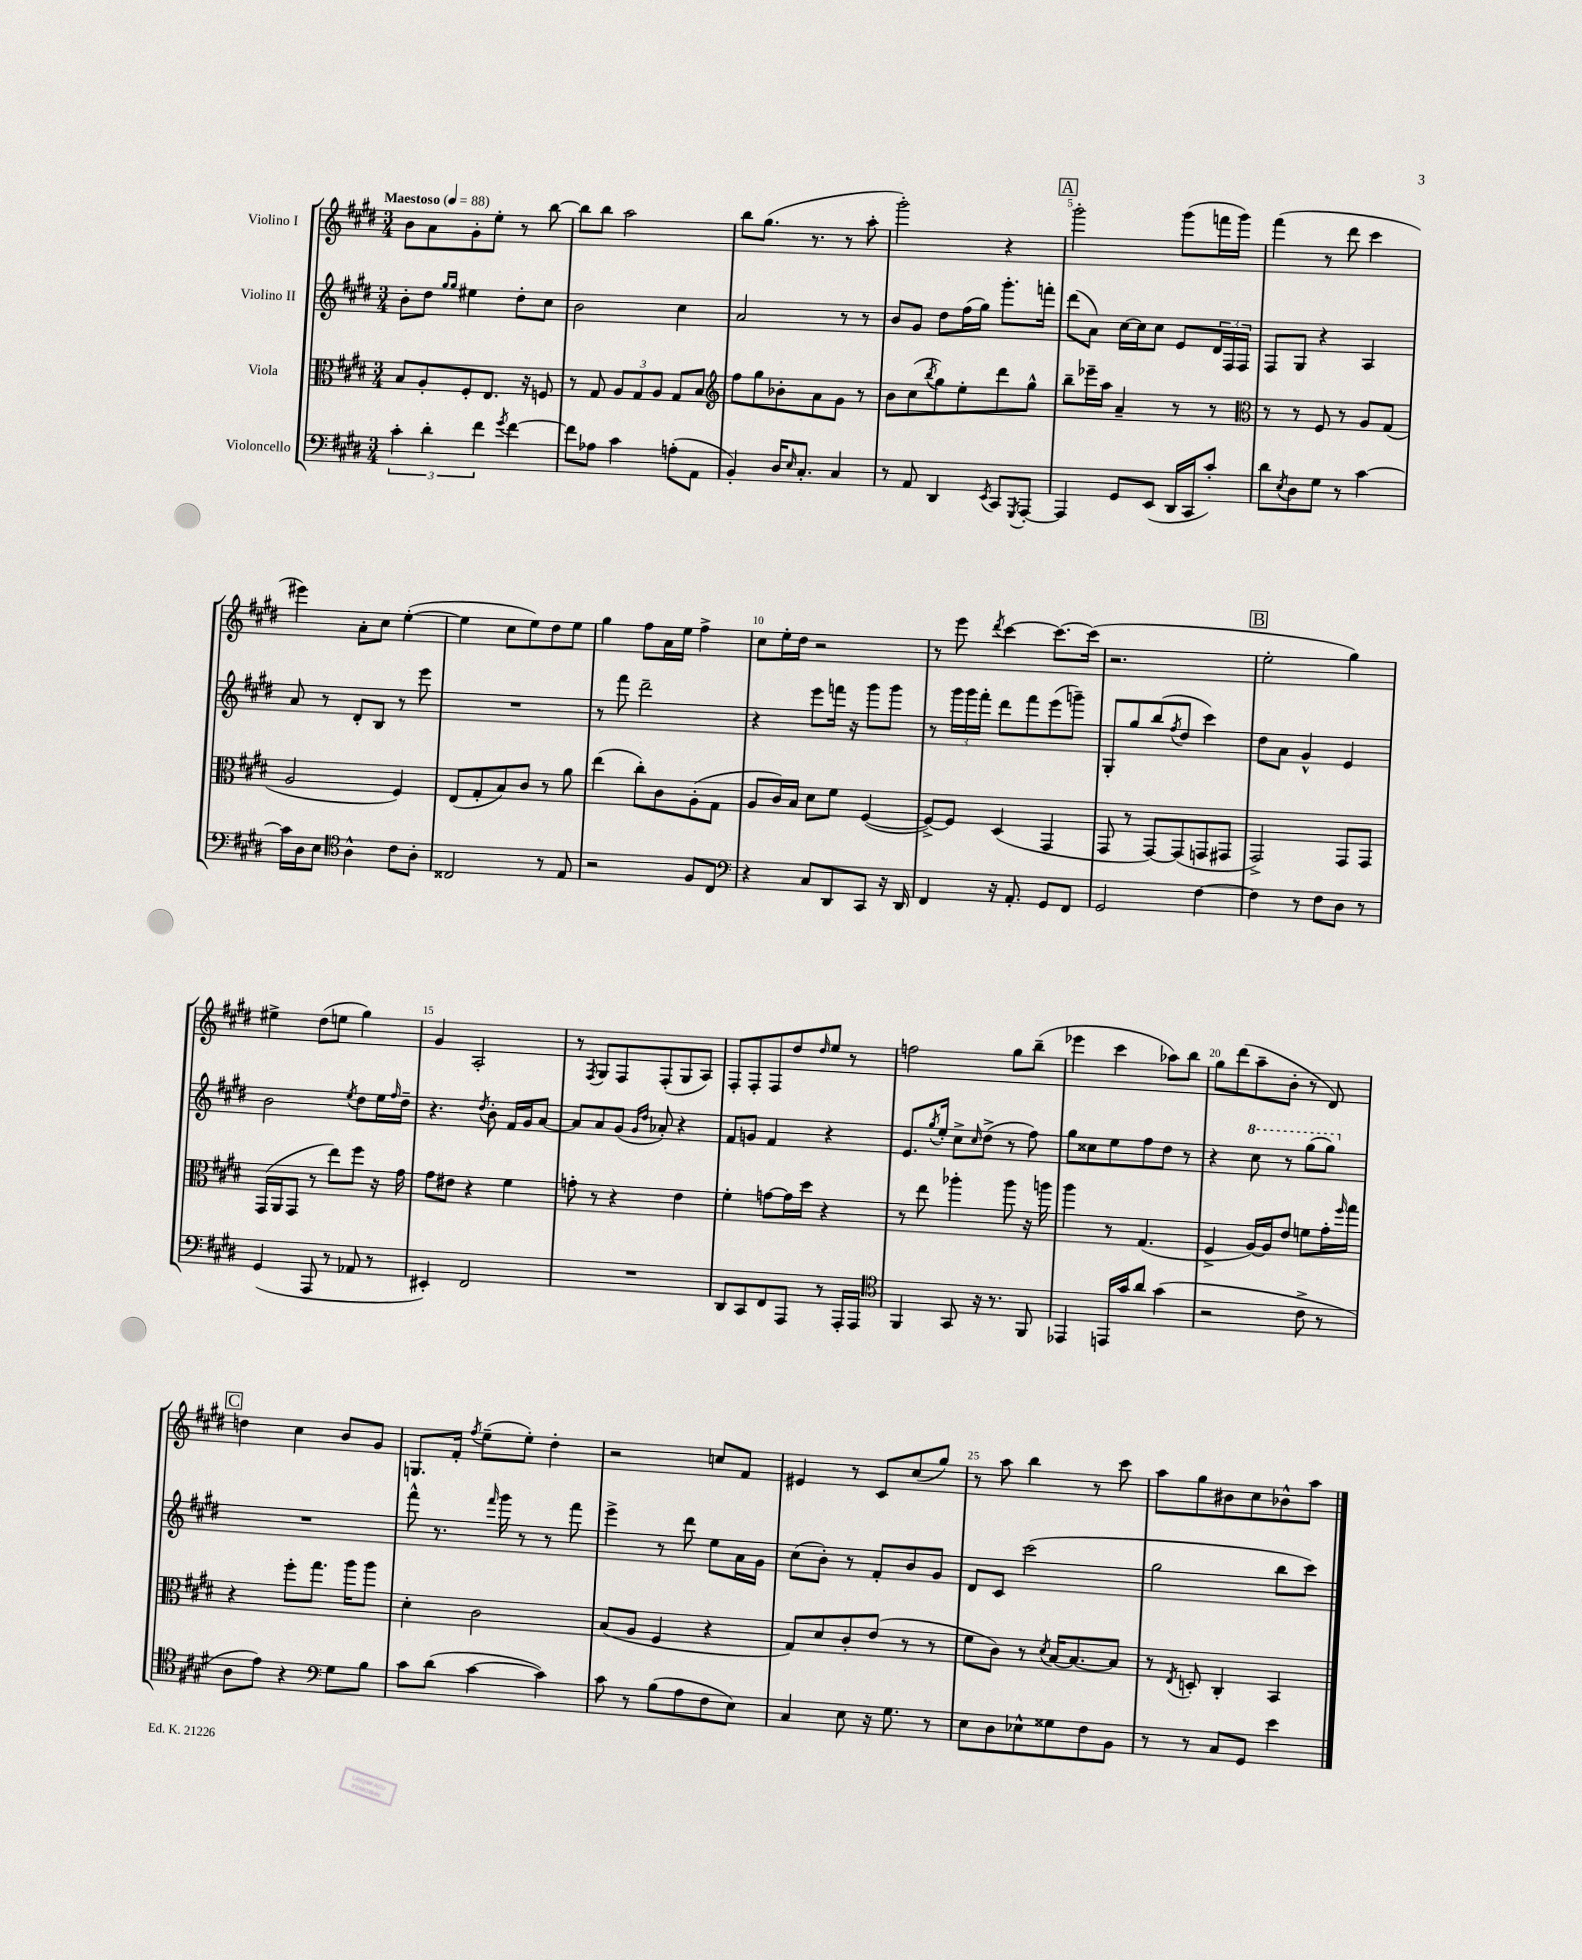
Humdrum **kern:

**kern	**kern	**kern	**kern
*staff4	*staff3	*staff2	*staff1
*clefF4	*clefC3	*clefG2	*clefG2
*k[f#c#g#d#]	*k[f#c#g#d#]	*k[f#c#g#d#]	*k[f#c#g#d#]
*M3/4	*M3/4	*M3/4	*M3/4
*MM88	*MM88	*MM88	*MM88
6c#'\	8B/L	8b'\L	8b\L
.	8A'/	8dd#\J	8a\
6d#'\	.	.	.
.	.	16qqgg#/LL	.
.	.	16qqgg#/JJ	.
.	8F#'/	4ee#\	8g#'\
6f#\	.	.	.
.	8.E/J	.	8ee'\J
8qg#/	.	.	.
[4f#\	.	8dd#'\L	8r
.	16r	.	.
.	8F/	8cc#\J	[8bb\
=	=	=	=
8f#\]L	8r	2b\	8bb\]L
8A-\J	8G#/	.	8bb\J
4c#\	12A/L	.	2aa\
.	12G#/	.	.
.	12A/J	.	.
(8A'\L	8G#/L	4cc#\	.
8AA\J	8B/J	.	.
=	=	=	=
*	*clefG2	*	*
4BB'/)	8ff#\L	2a/	8bb\L
.	8gg#\	.	(8.gg#\J
16D#/LK	8b-'\	.	.
16qqE/	.	.	.
8.C#'/J	.	.	8.r
.	8a\	.	.
4C#/	8g#\J	8r	8r
.	8r	8r	8aa'\
=	=	=	=
8r	8b\L	8b/L	2ggg#'\)
8AA/	(8cc#\	8g#/J	.
.	8qbb/	.	.
4DD#/	8gg#\)	8dd#\L	.
.	8ee'\	(16ff#\L	.
.	.	16gg#\JJ)	.
8qEE/	.	.	.
8CC#/L	8ddd#\	8.ggg#'\L	4r
8qGGG#/	.	.	.
[8AAA'/J	8gg#^^\J	.	.
.	.	16fff'\Jk	.
=	=	=	=
4AAA/]	8bb~\L	(8ddd#\L	2ggg#'\
.	16eee-~\L	8a\J)	.
.	16aa\JJ	.	.
8GG#/L	4a~/	[16cc#\LL	.
.	.	16cc#\]J	.
(8EE/J	.	8cc#\J	.
16DD#/LL	8r	8e/L	(8ggg#\L
16CC#/J	.	.	.
8c#'/J)	8r	24d#/L	16fff\L
.	.	24F#/	.
.	.	.	16ggg#\JJ)
.	.	24F#/JJ	.
=	=	=	=
*	*clefC3	*	*
8d#\L	8r	8F#/L	(4fff#\
8qE/	.	.	.
8D#\	8r	8G#/J	.
8G#\J	8F#/	4r	8r
8r	8r	.	8ddd#\
[4c#\	8A/L	4A/	4ccc#\
.	(8G#/J	.	.
=	=	=	=
16c#\]LL	2A/	8a/	4eee#\)
16D#\J	.	.	.
8E\J	.	8r	.
*clefC4	*	*	*
4A^^\	.	8d#'/L	8a'\L
.	.	8B/J	8cc#\J
8c#\L	4F#/)	8r	([4ee'\
8A'\J	.	8eee\	.
=	=	=	=
2C##/	(8E/L	2.r	4ee\]
.	8G#'/	.	.
.	8B/)	.	8cc#\L
.	8c#/J	.	8ee\)
8r	8r	.	8dd#\
8E/	8a\	.	8ee\J
=	=	=	=
2r	(4ee\	8r	4gg#\
.	.	8fff#\	.
.	8cc#'\L)	2ddd#~\	8ff#\L
.	8c#\	.	16a\L
.	.	.	16ee\JJ
8F#/L	(8A'\	.	4ff#^\
8C#/J	8G#\J	.	.
=	=	=	=
*clefF4	*	*	*
4r	8A/L	4r	8cc#\L
.	16c#/L)	.	16ee'\L
.	16B/JJ	.	16dd#\JJ
8C#/L	8d#\L	8eee\L	2r
8DD#/	8f#\J	16fff\Jk	.
.	.	16r	.
8CC#/J	([4F#/	8ggg#\L	.
16r	.	8ggg#\J	.
16DD#/	.	.	.
=	=	=	=
4FF#/	8F#^/_L)	8r	8r
.	8F#/]J	24ggg#\LL	8eee\
.	.	24ggg#\	.
.	.	24fff#'\JJ	.
.	.	.	8qddd#/
16r	(4D#/	8ddd#\L	[4ccc#\
8.AA'/	.	.	.
.	.	8fff#\	.
8GG#/L	4GG#/	(8eee\	8.ccc#\_L
8FF#/J	.	8ggg~\J)	.
.	.	.	(16ccc#\]Jk
=	=	=	=
2GG#/	8GG#/	8G#'/L	2.r
.	8r	8gg#/	.
.	[8GG#/L)	(8bb/	.
.	.	8qff#/	.
.	(8GG#/]	8dd#/J	.
[4F#\	8GG/	4ccc#\)	.
.	8GG#/J	.	.
=	=	=	=
4F#\]	2GG#^/)	8dd#\L	2ee'\
.	.	8a\J	.
8r	.	4g#^^/	.
8F#\L	.	.	.
8D#\J	8GG#/L	4e/	4gg#\)
8r	8GG#/J	.	.
=	=	=	=
(4GG#/	(16GG#/LL	2b\	4ee#^\
.	16AA/J	.	.
.	8GG#/J	.	.
8AAA/	8r	.	(8dd#\L
8r	8ee\L)	.	8ee\J
.	.	8qee/	.
8AA-/	8ff#\J	8dd#\L	4gg#\)
8r	16r	16ee\L	.
.	.	16qqff#/	.
.	16g#\	16dd#~\JJ	.
=	=	=	=
4EE#'/)	8g#\L	4.r	4g#/
.	8e#\J	.	.
2FF#/	4r	.	2A'/
.	.	8qdd#/	.
.	.	8b'\	.
.	4f#\	16f#/LL	.
.	.	16g#/J	.
.	.	[8a/J	.
=	=	=	=
2.r	8g'\	8a/]L	8r
.	.	.	8qF#/
.	8r	8a/	8G#/L
.	4r	(8g#/J	8F#/
.	.	16qqg#/LL	.
.	.	16qqdd#/JJ	.
.	.	8a-'/)	(8F#'/
.	4e\	4r	8G#/
.	.	.	8A/J)
=	=	=	=
8DD#/L	4f#'\	8f#/L	8F#'/L
8CC#/	.	8g/J	8F#'/
8FF#/	[8g\L	4f#/	8F#/
8AAA/J	16g\]L	.	8dd#/
.	16dd#\JJ	.	.
.	.	.	16qqdd#/
8r	4r	4r	8ee/J
16AAA'/LL	.	.	8r
16AAA/JJ	.	.	.
=	=	=	=
*clefC4	*	*	*
4FF#/	8r	8.e/L	2ff\
.	8ee\	.	.
.	.	8qgg#/	.
.	.	16ee'/Jk	.
8GG#/	4aa-'\	8cc#^\L	.
.	.	16qqcc#/	.
16r	.	(8dd#^\J	.
8.r	.	.	.
.	8aa-\	8r	8gg#\L
8FF#/	16r	8ff#\)	(8bb~\J
.	16aa\	.	.
=	=	=	=
4EE-/	4aa\	8gg#\L	4eee-\
.	.	8cc##\	.
16EE/LL	8r	8ee\	4ccc#\
16g#/J	.	.	.
8a/J	(4.G#/	8ff#\	.
(4g#\	.	8dd#\J	8aa-\L)
.	.	8r	8bb\J
=	=	=	=
2r	4F#^/	4r	8gg#\L
.	.	.	(8ddd#\
.	[16A/LL)	8ccc#\	8aa~\
.	16A/]J	.	.
.	8e/J	8r	8b'\J
8c#^\	8f\L	(8ggg#\L	8r
8r	16g#'\L	8ggg#\J)	8d#/)
.	16qqff#/	.	.
.	16gg#\JJ	.	.
=	=	=	=
8A\L	4r	2.r	4dd\
8e\J)	.	.	.
4r	8ff#'\L	.	4cc#\
.	8.gg#\J	.	.
*clefF4	*	*	*
8G#\L	.	.	8b/L
.	16aa\LK	.	.
8B\J	8aa\J	.	8g#/J
=	=	=	=
8c#\L	4d#'\	8fff#^^\	8.G/L
(8d#\J	.	8.r	.
.	.	.	16f#'/Jk
.	.	.	8qff#/
[4c#\	2c#\	.	(8ee~\L
.	.	16qqfff#/	.
.	.	16ggg#\	.
.	.	8r	8ee'\J)
4c#\])	.	8r	4dd#'\
.	.	8fff#\	.
=	=	=	=
8c#\	(8B/L	4eee^\	2r
8r	8A/J	.	.
(8B\L	4F#/	8r	.
8A\	.	8ddd#\	.
8F#\	4r	8ee\L	8cc/L
8E\J)	.	16a\L	8f#/J
.	.	16g#\JJ	.
=	=	=	=
4C#/	8G#/L)	(8cc#\L	4e#/
.	8d#/	8b'\J)	.
8E\	8c#'/	8r	8r
16r	(8e/J	8f#'/L	8c#/L
8.G#\	.	.	.
.	8r	8b/	(8cc#/
8r	8r	8g#/J	8gg#/J)
=	=	=	=
8E\L	8f#\L	8d#/L	8r
8D#\	8c#\J)	8c#/J	8aa\
8E-^^\	8r	(2ccc#\	4bb\
.	8qd#/	.	.
8G##\	[16B/LK	.	.
.	8.B/_	.	.
8F#\	.	.	8r
8BB\J	8B/]J	.	8ccc#\
=	=	=	=
8r	8r	2gg#\	8aa\L
.	8qE/	.	.
8r	8D'/	.	8gg#\
8C#/L	4C#'/	.	8b#\
8GG#/J	.	.	8cc#\
4e\	4BB/	8bb\L	8b-^^\
.	.	8ccc#\J)	8aa\J
==	==	==	==
*-	*-	*-	*-
